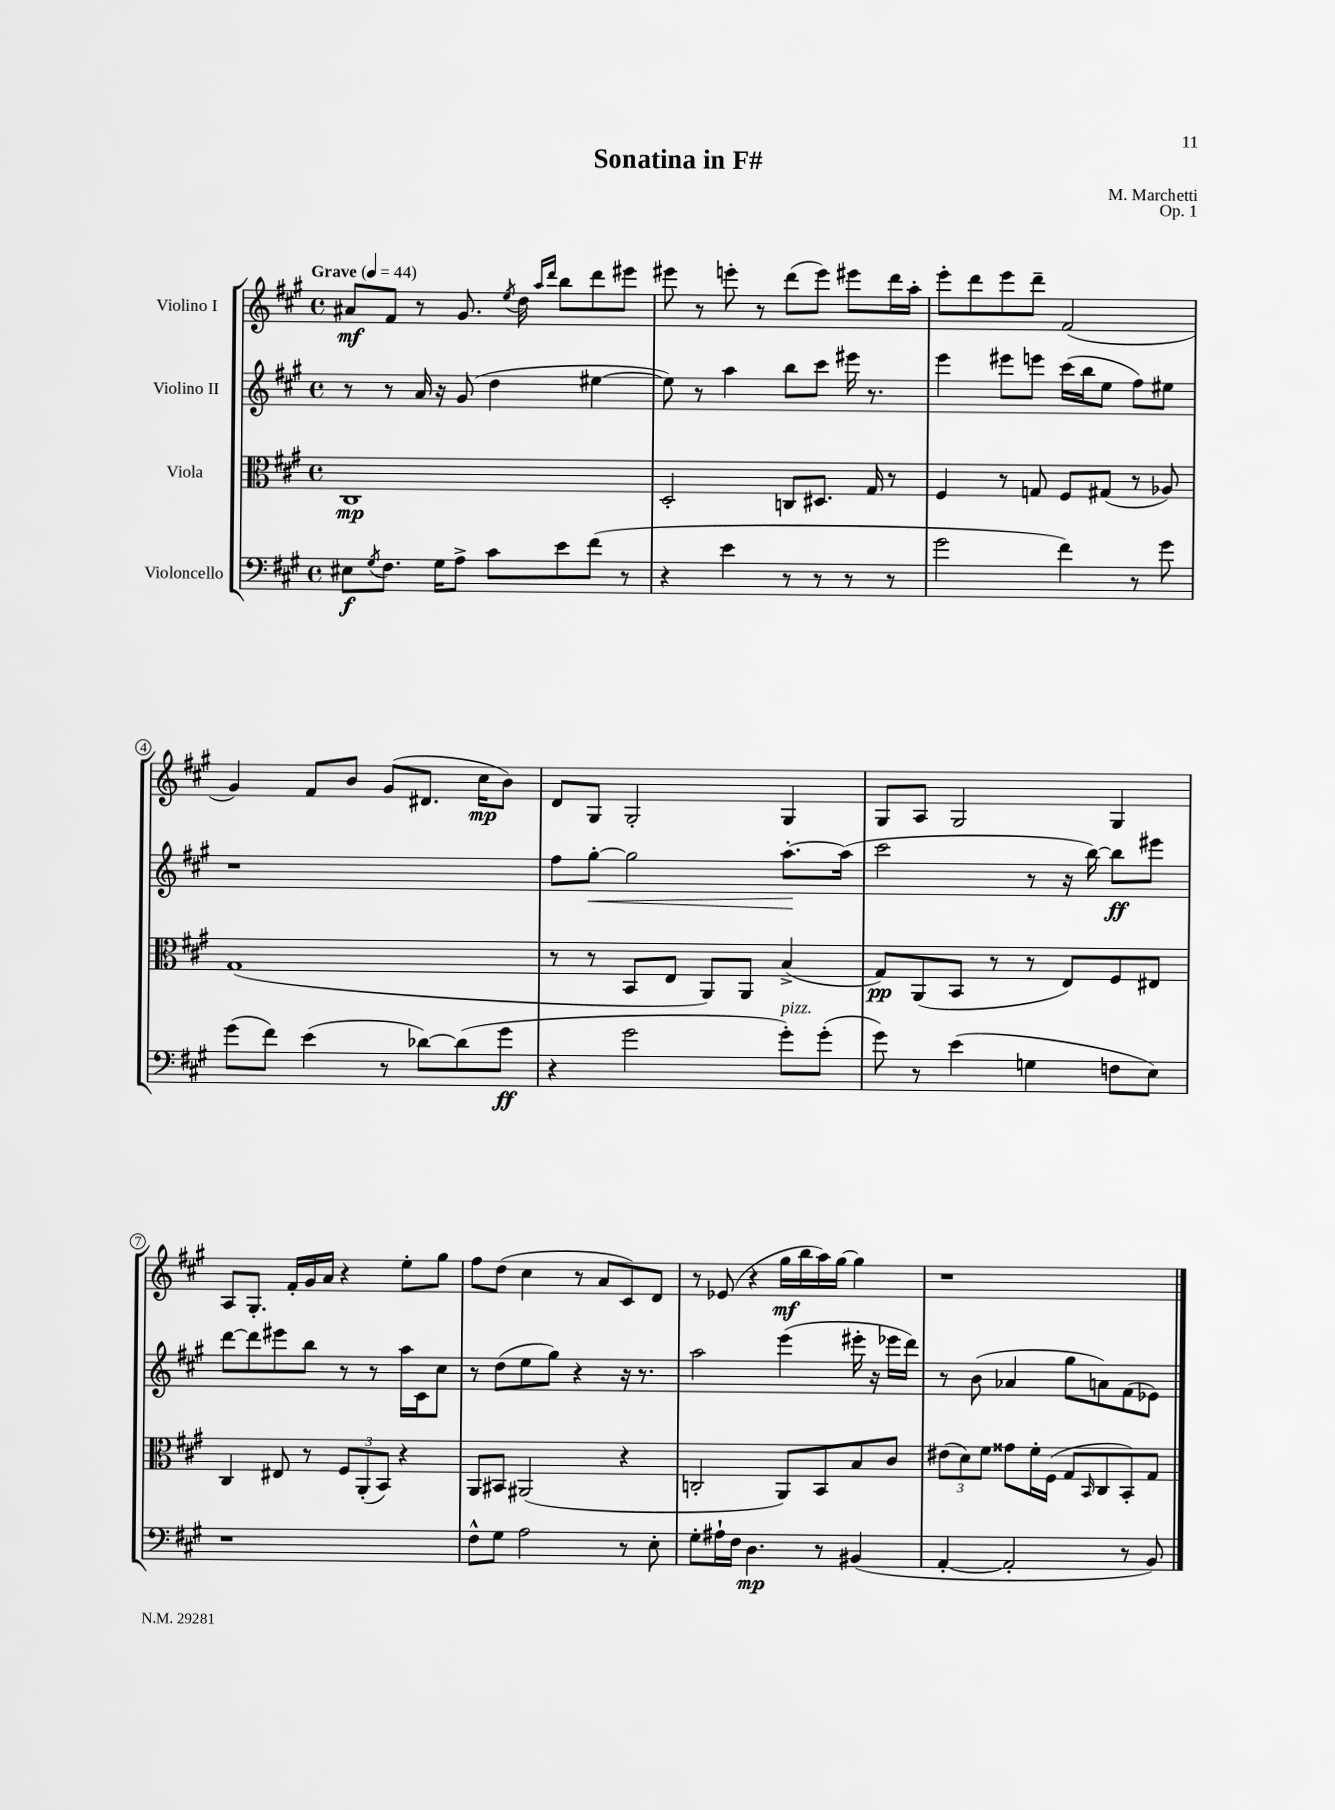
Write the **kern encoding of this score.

**kern	**kern	**kern	**kern
*staff4	*staff3	*staff2	*staff1
*clefF4	*clefC3	*clefG2	*clefG2
*k[f#c#g#]	*k[f#c#g#]	*k[f#c#g#]	*k[f#c#g#]
*M4/4	*M4/4	*M4/4	*M4/4
*met(c)	*met(c)	*met(c)	*met(c)
*MM44	*MM44	*MM44	*MM44
8E#	1C#	8r	8a#
8qG#	.	.	.
8.F#	.	8r	8f#
.	.	16a	8r
16G#	.	16r	.
8A^	.	(8g#	8.g#
8c#	.	4dd	.
.	.	.	8qee
.	.	.	16dd
.	.	.	16qqaa
.	.	.	16qqddd
8e	.	.	8bb
(8f#	.	[4ee#	8ddd
8r	.	.	8eee#
=	=	=	=
4r	2D'	8ee#])	8eee#
.	.	8r	8r
4e	.	4aa	8eee'
.	.	.	8r
8r	8C	8bb	(8ddd
8r	8.D#	8ccc#	8eee)
8r	.	16eee#	8eee#
.	16G#	8.r	.
8r	8r	.	16ddd
.	.	.	16aa'
=	=	=	=
2g#	4F#	4eee	8eee'
.	.	.	8ddd
.	8r	8eee#	8eee
.	8G	8eee	8ddd~
4f#)	8F#	(16ccc#	(2f#
.	.	16bb	.
.	(8G#	8ee	.
8r	8r	8ff#)	.
8g#	8A-)	8ee#	.
=	=	=	=
(8g#	(1G#	1r	4g#)
8f#)	.	.	.
(4e	.	.	8f#
.	.	.	8b
8r	.	.	(8g#
[8d-)	.	.	8.d#
(8d-]	.	.	.
.	.	.	16cc#
8g#	.	.	8b)
=	=	=	=
4r	8r	8ff#	8d
.	8r	[8gg#'	8G#
2g#	8BB	2gg#]	2G#'
.	8E	.	.
.	8AA)	.	.
.	8AA	.	.
8g#')	(4B^	[8.aa'	4G#
(8g#'	.	.	.
.	.	(16aa]	.
=	=	=	=
8g#)	8G#)	2ccc#	8G#
8r	(8AA	.	8A
(4e	8BB	.	2G#
.	8r	.	.
4G	8r	8r	.
.	8E)	16r	.
.	.	[16bb)	.
8F	8F#	8bb]	4G#
8E)	8E#	8eee#	.
=	=	=	=
1r	4C#	[8ddd	8A
.	.	8ddd]	8.G#'
.	8E#	8eee#	.
.	.	.	16f#'
.	8r	8bb	16g#
.	.	.	16a
.	12F#	8r	4r
.	(12AA'	.	.
.	.	8r	.
.	12BB)	.	.
.	4r	16aa	8ee'
.	.	16c#	.
.	.	8cc#	8gg#
=	=	=	=
8F#^^	8AA	8r	8ff#
8G#	8BB#	(8dd	(8dd
2A	(2AA#	8ee	4cc#
.	.	8gg#)	.
.	.	4r	8r
.	.	.	8a
8r	4r	16r	8c#)
.	.	8.r	.
8E'	.	.	8d
=	=	=	=
8G#'	2C'	2aa	8r
16A#`	.	.	(8e-
16F#	.	.	.
4.D	.	.	4r
.	8AA)	(4eee	16gg#
.	.	.	16bb
8r	8BB	.	16aa)
.	.	.	[16gg#
(4BB#	8B	16eee#'	4gg#]
.	.	16r	.
.	8c#	16eee-	.
.	.	16ddd)	.
=	=	=	=
[4AA'	(12e#	8r	1r
.	12d)	.	.
.	.	(8b	.
.	12f#	.	.
2AA']	8g##	4a-	.
.	16f#'	.	.
.	(16F#	.	.
.	8G#	8gg#	.
.	16qqBB	.	.
.	8C#	8a)	.
8r	8BB')	(8f#	.
8BB)	8G#	8e-)	.
==	==	==	==
*-	*-	*-	*-
